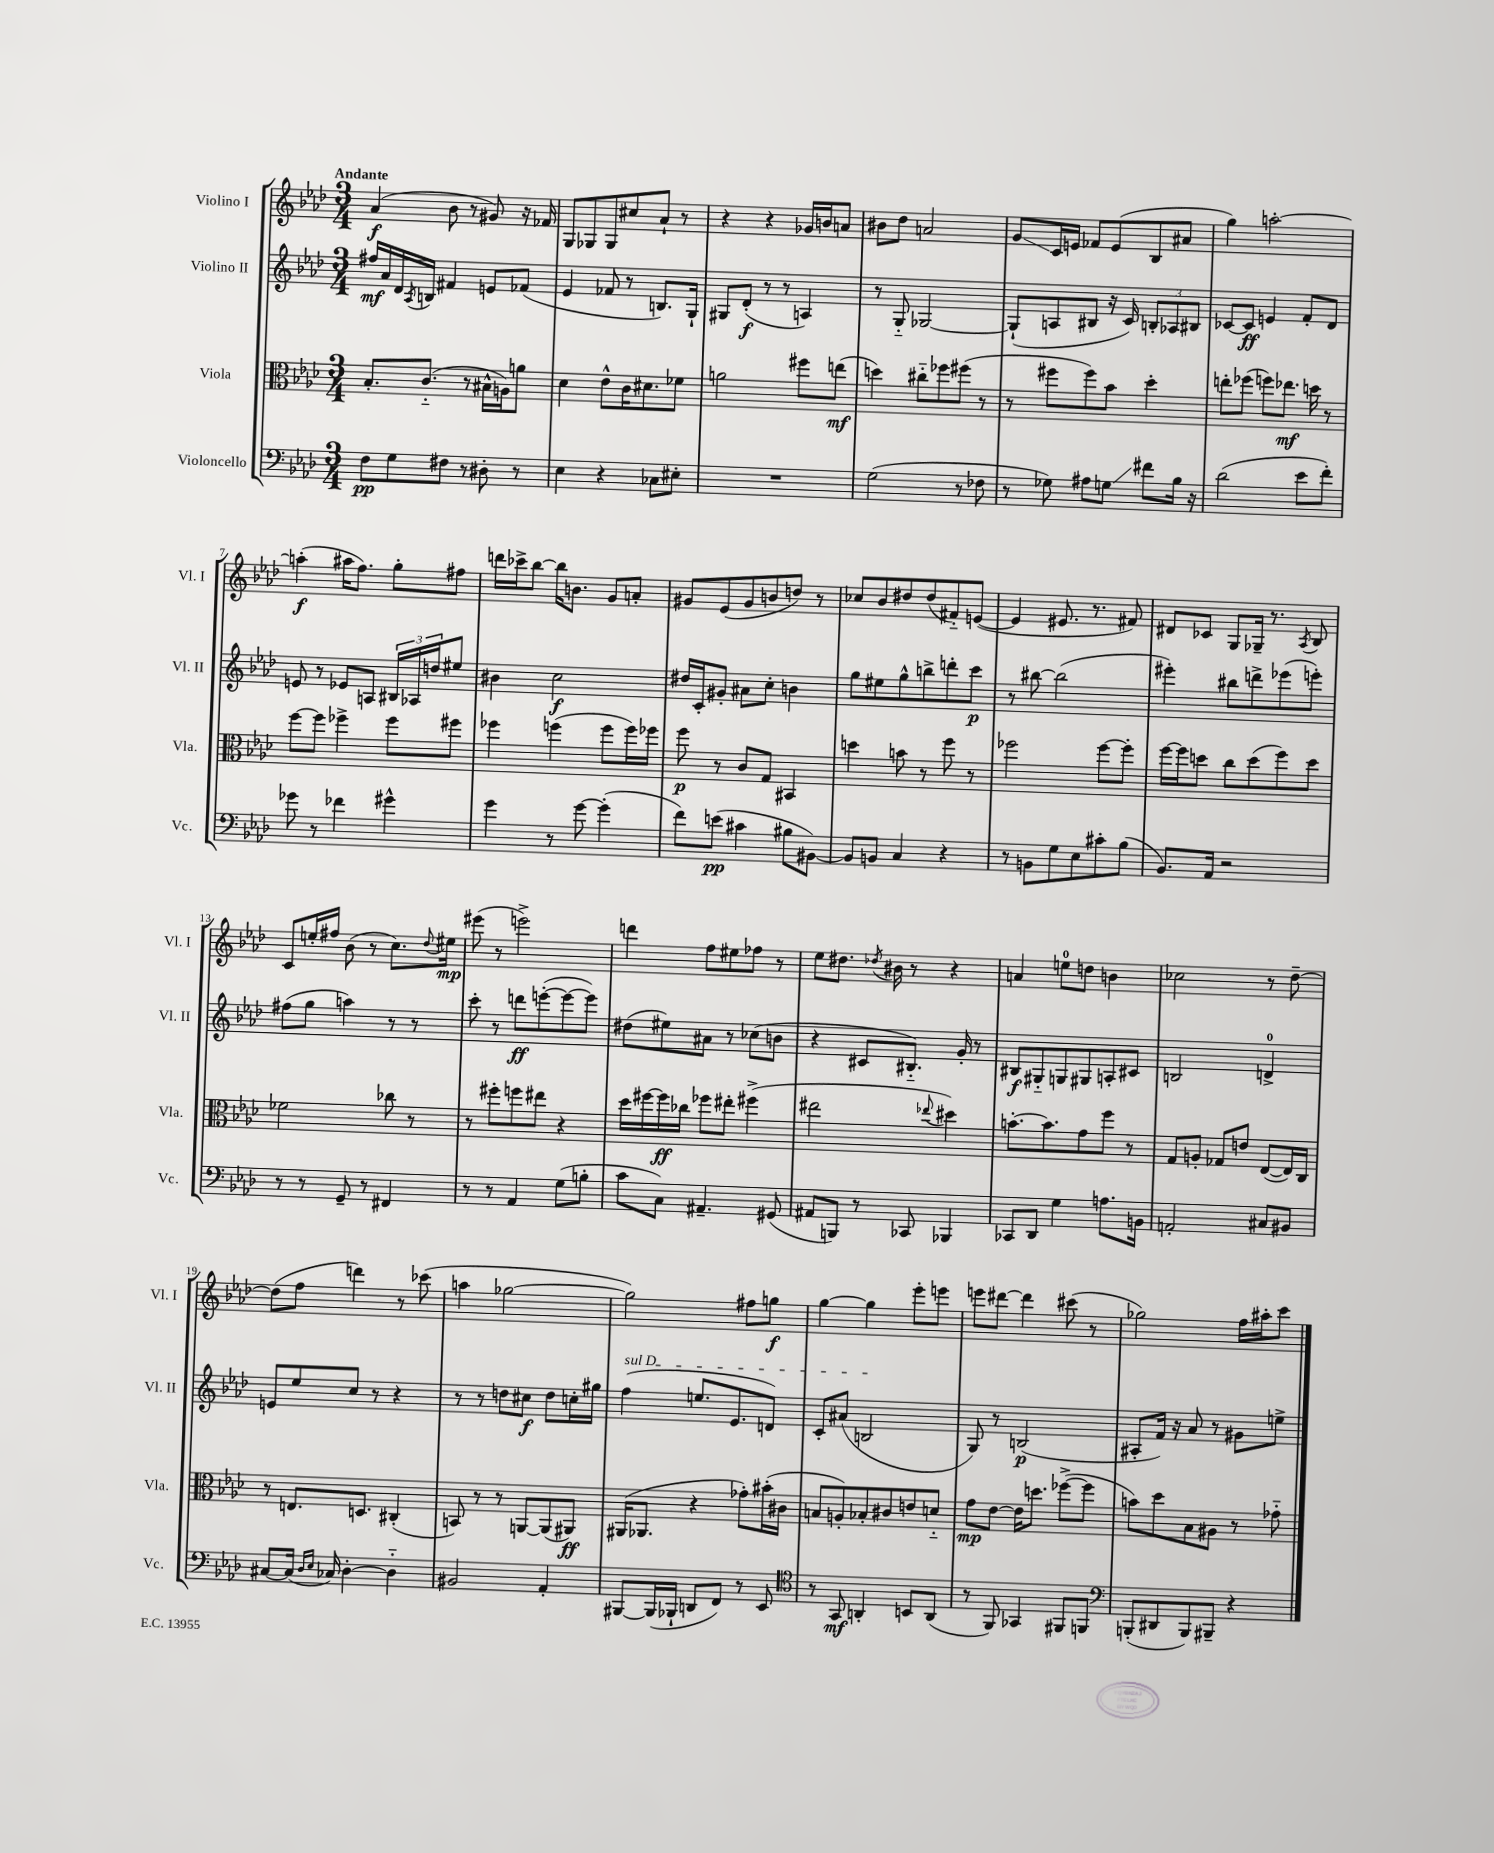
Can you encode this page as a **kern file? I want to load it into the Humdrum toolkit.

**kern	**kern	**kern	**kern
*staff4	*staff3	*staff2	*staff1
*clefF4	*clefC3	*clefG2	*clefG2
*k[b-e-a-d-]	*k[b-e-a-d-]	*k[b-e-a-d-]	*k[b-e-a-d-]
*M3/4	*M3/4	*M3/4	*M3/4
8F\L	8.B-'/L	16ff#/LL	(4a-/
.	.	16a-/	.
8G\	.	16d-/	.
.	.	8qA-/	.
.	(8.c'~/J	16B/JJ	.
8F#\J	.	4f#/	8b-\
8r	8r	.	8r
8D#'\	16B#^^\LL	8e/L	8g#/)
.	16A\J)	.	.
8r	8a\J	(8f-/J	16r
.	.	.	16f-/
=	=	=	=
4E-\	4d-\	4e-/	8G/L
.	.	.	8G-/
4r	8e-^^\L	8f-/	8G-/
.	16c\K	8r	8cc#/
.	8.d#\	.	.
8C-\L	.	8.B/L)	8a-`/J
8E#'\J	8f-\J	.	8r
.	.	16G`/Jk	.
=	=	=	=
2.r	2a\	8G#/L	4r
.	.	(8d-'/J	.
.	.	8r	4r
.	.	8r	.
.	8ff#\L	4A/)	16g-/LL
.	.	.	16b/J
.	(8ee\J	.	8a/J
=	=	=	=
(2G\	4dd\)	8r	8b#\L
.	.	8G'~/	8dd-\J
.	8cc#'~\L	[2G-/	2a/
.	8ff-\	.	.
8r	(8ff#\J	.	.
8F-\	8r	.	.
=	=	=	=
8r	8r	(8G-`/]L	8g/L
8G-\)	8ff#\L	8A/	16c/L
.	.	.	16e/JJ
8A#\L	8ff#\)	8B#/J	8f-/L
8G\J	8b-\J	16r	(8e/
.	.	16c/)	.
8f#\L	4dd-'\	12B'/L	8B-/
.	.	12A-/	.
16B-\Jk	.	.	8a#/J
.	.	12B#/J	.
16r	.	.	.
=	=	=	=
(2d-\	8ee'\L	[8c-/L	4gg\)
.	(8ff-\J	8c-/]J	.
.	8ff\L)	4e/	[2aa'\
.	8.ee-\J	.	.
8e-\L	.	8f'/L	.
.	16dd\	.	.
8f'\J)	8r	8d-/J	.
=	=	=	=
8g-\	[8ff\L	8e/	(4aa'\]
8r	8ff\]J	8r	.
4f-\	4ff-^\	8e-/L	16aa#\LK
.	.	.	8.ff\J)
.	.	8A/J	.
4g#^^\	8ff-\L	24B#/LL	8gg'\L
.	.	24A-/	.
.	.	24dd/J	.
.	8ff#\J	8ee#/J	8ff#\J
=	=	=	=
4g\	4ff-\	4b#\	16ddd\LL
.	.	.	16ccc-^\J
.	.	.	[8bb-\J
8r	(4ff\	2cc\	16bb-\]LK
.	.	.	8.b\J
[8g\	.	.	.
(4g'\]	8ff\L	.	8g/L
.	16ff\L)	.	8a'/J
.	16ff-\JJ	.	.
=	=	=	=
8f\L)	8ff\	16dd#/LL	8g#/L
.	.	16c'/J	.
(8e\J	8r	8g#'/J	(8e-/
4c#\	8c/L	8a#\L	8g#/
.	8G/J	8cc'\J	8b/
8B#\L	4BB#/	4b\	8dd/J)
[8BB#\J)	.	.	8r
=	=	=	=
8BB#/]L	4dd\	8gg\L	8cc-/L
8BB/J	.	8ee#\	8b-/
4C/	8b\	8gg^^\	8dd#/
.	8r	8bb^\	(8dd#/
4r	8ff\	8ddd'\	8f#'~/)
.	8r	8ccc\J	([8e/J
=	=	=	=
8r	2ff-\	8r	4e/]
8BB\L	.	[8bb#\	.
8G\	.	(2bb#\]	8.e#/
8E-\	.	.	.
.	.	.	8.r
8c#'\	[8ff-\L	.	.
(8B-\J	8ff-'\]J	.	8f#/)
=	=	=	=
8.BB-/L)	[16ff\LL	4eee#'\)	8d#/L
.	16ff\]J	.	.
.	8dd\J	.	8c-/J
16AA-/Jk	.	.	.
2r	8cc\L	8bb#\L	8G/L
.	(8dd\	8ddd^\	16G-~/Jk
.	.	.	8.r
.	8ff\)	(8eee-\	.
.	.	.	8qA-/
.	8dd\J	8eee'\J)	8B-/
=	=	=	=
8r	2f-\	(8ff#\L	8c/L
8r	.	8gg\J	16ee'/L
.	.	.	16ff#/JJ
8GG~/	.	4aa\)	(8b-\
8r	.	.	8r
4FF#/	8cc-\	8r	8.cc\L)
.	8r	8r	.
.	.	.	8qqdd-/
.	.	.	16ee#\Jk
=	=	=	=
8r	8r	8ccc'\	(8eee#\
8r	8ff#'\L	8r	8r
4AA-/	8ff\	8ddd\L	2eee^\)
.	8ee#\J	([8eee'\	.
(8G\L	4r	8eee\_	.
8B'\J	.	8eee\]J)	.
=	=	=	=
8c\L	16dd-\LL	(8dd#\L	4ddd\
.	[16ff#\	.	.
8C\J)	16ff#\]	8ee#\)	.
.	16cc-\JJ	.	.
4.AA#~/	8ff-\L	8a#\J	8ff\L
.	8ee#'\J	8r	8ee#\
.	(4ff#^\	(8cc-\L	8ff-\J
(8GG#/	.	8b\J	8r
=	=	=	=
8AA#/L	2ee#\	4r	8ee-\L
8BBB/J)	.	.	8.dd#\J
8r	.	8c#/L	.
.	.	.	8qdd-/
.	.	.	16b#\
8CC-/	.	8.B#'~/J)	8r
.	8qqee-/	.	.
4BBB-/	4dd#\)	.	4r
.	.	16g'/	.
.	.	8r	.
=	=	=	=
8CC-/L	[8.b'\L	8B#/L	4a/
8DD-/J	.	8G#'~/	.
.	8.b\]	.	.
4G\	.	8G/	8ee\L
.	8g\	8G#/	8dd\J
8.A\L	8ff\J	8A'/	4b\
.	8r	8c#/J	.
16BB\Jk	.	.	.
=	=	=	=
2AA'/	8G/L	2B/	2cc-\
.	8A'/J	.	.
.	8G-/L	.	.
.	8e/J	.	.
8C#/L	([8E-/L	4d^/	8r
8BB#/J	16E-/]L)	.	[8dd-~\
.	16C/JJ	.	.
=	=	=	=
[8C#/L	8r	8e/L	(8dd-\]L
(16C#/]Jk	8.E/L	8ee-/	8ff\J
16qqD-/LL	.	.	.
16qqE-/JJ	.	.	.
16C-/)	.	.	.
[4D-'\	.	8cc/J	4ddd\)
.	8.D/J	.	.
.	.	8r	.
4D-'~\]	(4C#'/	4r	8r
.	.	.	(8ccc-\
=	=	=	=
2BB#/	8BB/)	8r	4aa\
.	8r	8r	.
.	8r	8dd\L	[2gg-\
.	[8AA/L	8cc#\J	.
4AA-'/	(8AA/]	8dd\L	.
.	8AA#/J)	16cc'\L	.
.	.	16gg#\JJ	.
=	=	=	=
[8BBB#/L	(16AA#/LK	(4ff\	2gg-\])
.	8.AA-/J	.	.
(16BBB#/]L	.	.	.
16BBB-`/JJ	.	.	.
8DD/L	4r	8.ee/L	.
8FF/J)	.	.	.
.	.	8.e-/	.
8r	8g-'\L)	.	8ff#\L
8EE-/	(16b#'\L	8d/J)	8gg\J
.	16c#\JJ	.	.
=	=	=	=
*clefC4	*	*	*
8r	8B/L	8c'/L	[4gg\
8GG/	8A'/)	(8a#/J	.
4AA'/	8B-'/	2B/	4gg\]
.	8c#/	.	.
8BB/L	8e/	.	8eee-'\L
(8AA/J	8d'~/J	.	8eee\J
=	=	=	=
8r	8g\L	8G/)	8eee\L
8FF/)	[8e-\J	8r	[8ddd#\J
4GG-/	16e-\]LK	(2B/	4ddd#\]
.	8.dd\J	.	.
8FF#/L	([8ff-^\L	.	(8ccc#\
8FF/J	8ff-\]J	.	8r
=	=	=	=
*clefF4	*	*	*
(8BBB'/L	8b\L)	8A#'/L	2gg-\)
8DD#/	8dd-\	16f/Jk)	.
.	.	16r	.
8BBB/)	8B-\	8a-/	.
8BBB#~/J	8A#\J	8r	.
4r	8r	8g#\L	16ff\LL
.	.	.	16aa#'\J
.	8g-'~\	8ee^\J	8ccc\J
==	==	==	==
*-	*-	*-	*-
